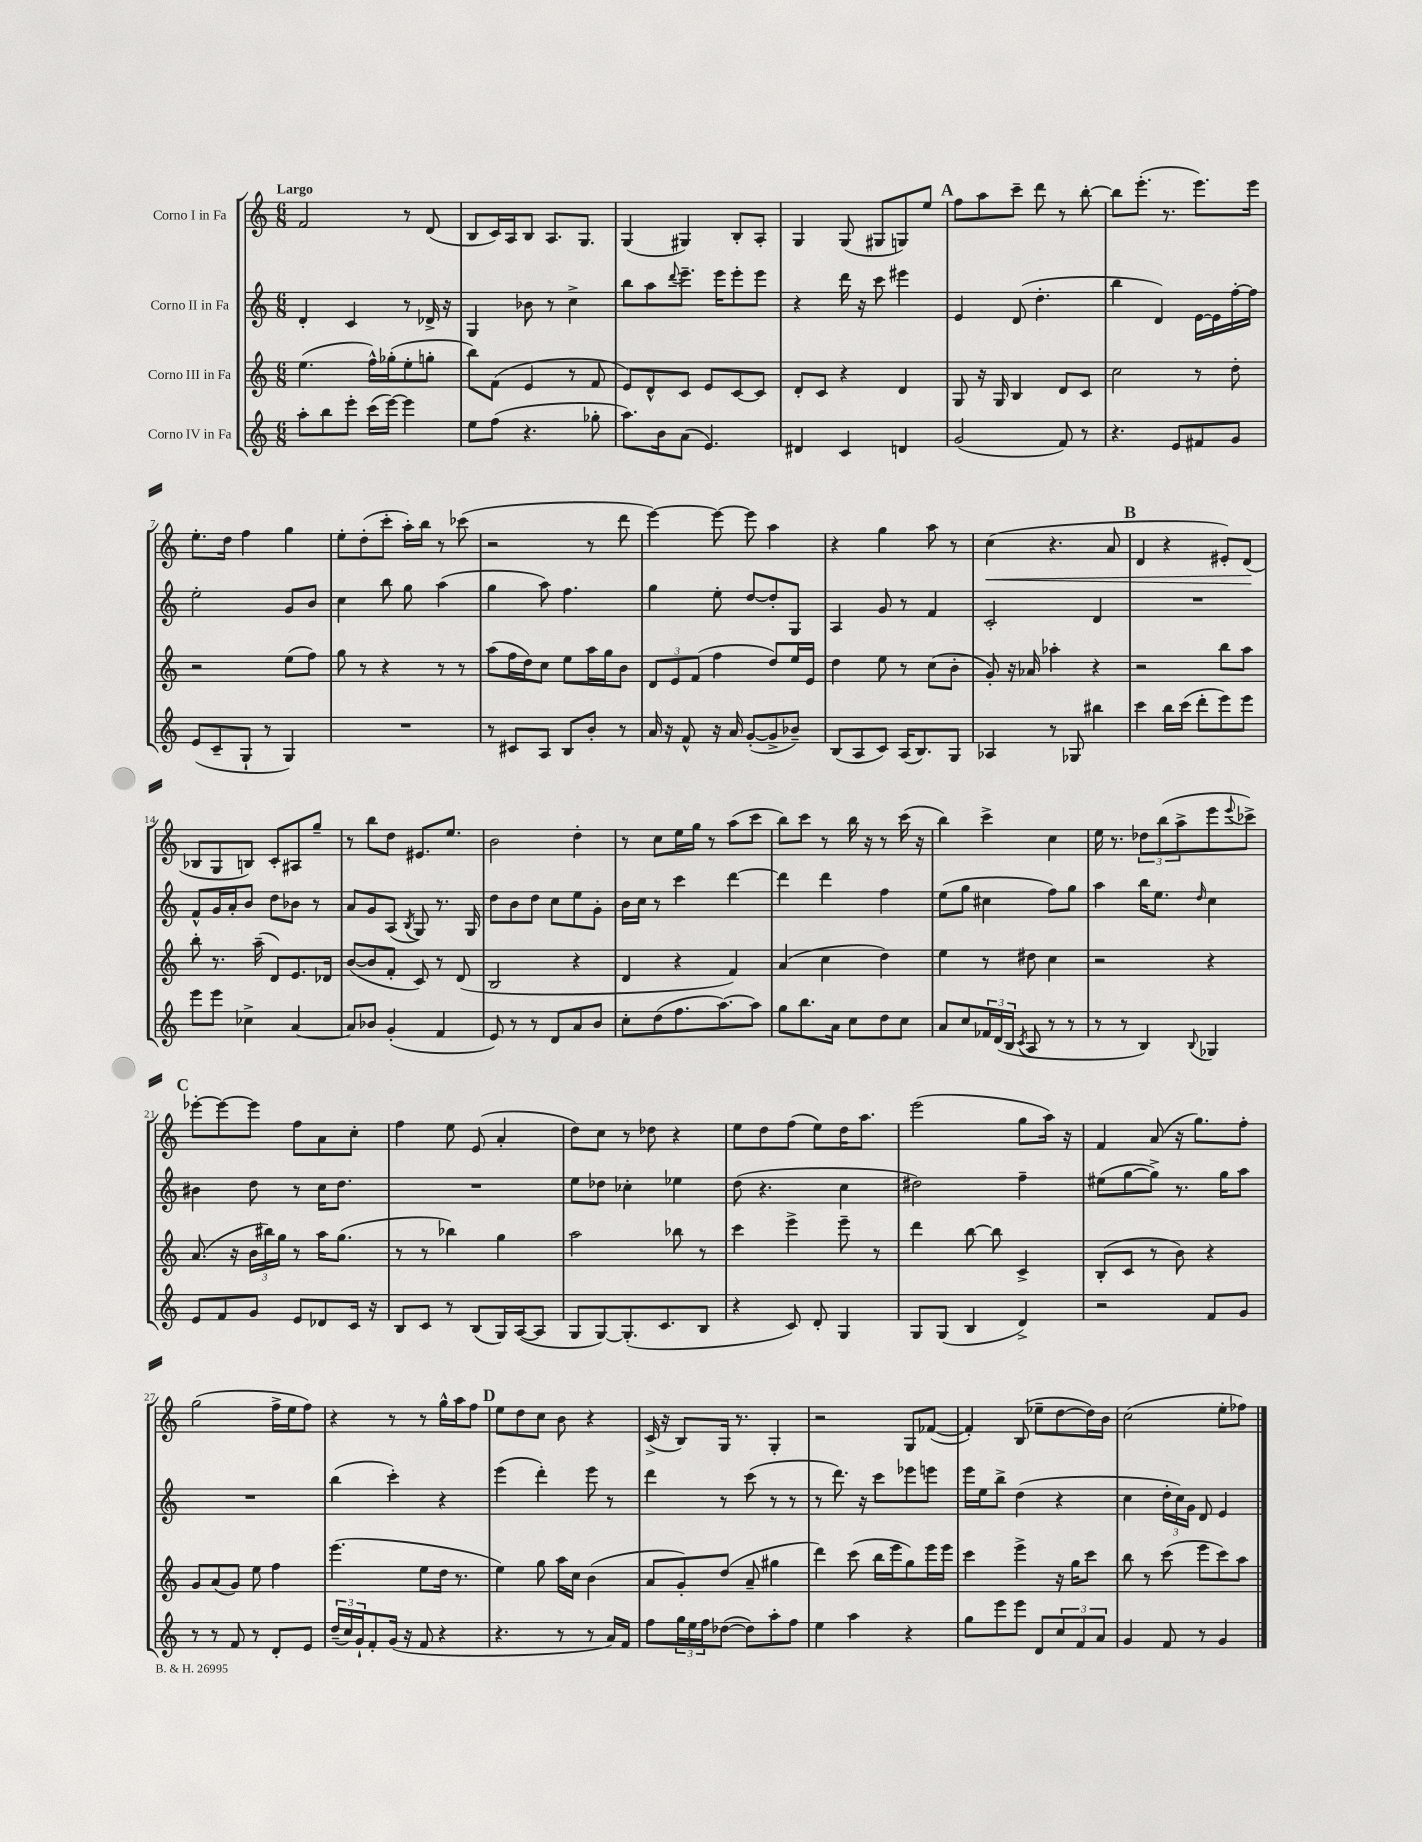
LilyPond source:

<<
\new StaffGroup <<
\new Staff = "s0" \with { instrumentName = "Corno I in Fa" } {
    \clef treble \key c \major \numericTimeSignature \time 6/8 \tempo "Largo"
    f'2 r8 d'8( |
    b8 c'16) a16 b8 a8. g8. |
    g4( gis4) b8-. a8-. |
    g4 g8( gis8 g8) e''8 |
    \mark \markup { \bold "A" } f''8 a''8 c'''8-- d'''8 r8 b''8~-. |
    b''8 e'''8.-.( r8. e'''8.) e'''16 |
    e''8.-. d''16 f''4 g''4 |
    e''8-. d''8-.( c'''8-. a''16-.) b''16 r8 ces'''8( |
    r2 r8 d'''8 |
    e'''4~) e'''8~ e'''8 a''4 |
    r4 g''4 a''8 r8 |
    c''4\<( r4. a'8 |
    \mark \markup { \bold "B" } d'4 r4 eis'8-.) d'8\!( |
    bes8 g8 b8) c'8-. ais8 g''8-- |
    r8 b''8 d''8 eis'8. e''8. |
    b'2 d''4-. |
    r8 c''8 e''16 g''16 r8 a''8( c'''8 |
    b''8) c'''8 r8 b''16 r16 r8 c'''16( r16 |
    b''4) c'''4-> c''4 |
    e''16 r8. \tuplet 3/2 { des''8 b''8( a''8-> } e'''8 \appoggiatura { e'''8 } ces'''8->) |
    \mark \markup { \bold "C" } ees'''8~-. ees'''8~ ees'''8 f''8 a'8 c''8-. |
    f''4 e''8 e'8( a'4-. |
    d''8) c''8 r8 des''8 r4 |
    e''8 d''8 f''8( e''8) d''16 a''8. |
    e'''2( g''8 a''16) r16 |
    f'4 a'8( r16 g''8.) f''8-. |
    g''2( f''16-> e''16 f''8) |
    r4 r8 r8 g''16-^ a''16 f''8 |
    \mark \markup { \bold "D" } e''8 d''8 c''8 b'8 r4 |
    c'16->( r16 b8) g16 r8. g4-. |
    r2 g8 fes'8~( |
    fes'4-.) b8( ees''8-- d''8~ d''16) b'16 |
    c''2( e''8-. fes''8) \bar "|." |
}
\new Staff = "s1" \with { instrumentName = "Corno II in Fa" } {
    \clef treble \key c \major \numericTimeSignature \time 6/8
    d'4-. c'4 r8 des'16-> r16 |
    g4 bes'8 r8 c''4-> |
    b''8 a''8 \appoggiatura { d'''8 } e'''8.-- e'''16 e'''8-. e'''8 |
    r4 d'''16 r16 c'''8 eis'''4 |
    \mark \markup { \bold "A" } e'4 d'8( d''4.-. |
    b''4 d'4) e'16~ e'16 f''16~-. f''16 |
    e''2-. g'8 b'8 |
    c''4 b''8 g''8 a''4( |
    g''4 a''8) f''4. |
    g''4 e''8-. d''8~ d''8-. g8 |
    a4 g'8 r8 f'4 |
    c'2-. d'4 |
    \mark \markup { \bold "B" } R2. |
    f'8-^ g'16 a'16-. b'8 d''8 bes'8 r8 |
    a'8 g'8 a8( \acciaccatura { b8 } g8) r8. g16 |
    d''8 b'8 d''8 c''8 e''8 g'8-. |
    b'16 c''16 r8 c'''4 d'''4~ |
    d'''4 d'''4 f''4 |
    e''8( g''8 cis''4 f''8) g''8 |
    a''4 b''16 e''8. \grace { d''16 } c''4 |
    \mark \markup { \bold "C" } bis'4 d''8 r8 c''16 d''8. |
    R2. |
    e''8 des''8 ces''4-. ees''4 |
    d''8( r4. c''4 |
    dis''2) f''4-- |
    eis''8( g''8~ g''8->) r8. g''16 a''8 |
    R2. |
    b''4( c'''4-.) r4 |
    \mark \markup { \bold "D" } e'''4( d'''4-.) e'''8 r8 |
    d'''4 r8 c'''8( r8 r8 |
    r8 d'''8.) r16 c'''8 ees'''8 e'''8 |
    e'''16 e''16 b''8-> d''4( r4 |
    c''4 \tuplet 3/2 { d''16-. c''16) g'16 } d'8 e'4 \bar "|." |
}
\new Staff = "s2" \with { instrumentName = "Corno III in Fa" } {
    \clef treble \key c \major \numericTimeSignature \time 6/8
    e''4.( f''16-^) ges''16-.( e''8-. g''8-. |
    b''8) f'8( e'4 r8 f'8 |
    e'8) d'8-^ c'8 e'8 c'8~ c'8 |
    d'8-. c'8 r4 d'4 |
    \mark \markup { \bold "A" } g8 r16 g16 b4 d'8 c'8 |
    c''2 r8 d''8-. |
    r2 e''8( f''8) |
    g''8 r8 r4 r8 r8 |
    a''8( f''16 d''16) c''8 e''8 a''16 g''16 b'8 |
    \tuplet 3/2 { d'8 e'8 f'8( } f''4 d''8) e''16 e'16 |
    d''4 e''8 r8 c''8( b'8-. |
    g'8-.) r16 aes'16 aes''4-. r4 |
    \mark \markup { \bold "B" } r2 b''8 a''8 |
    b''8-. r8. a''16--( d'8) e'8. des'16 |
    b'8~( b'8 f'8-. c'8) r8 d'8( |
    b2 r4 |
    d'4 r4 f'4) |
    a'4( c''4 d''4) |
    e''4 r8 dis''8 c''4 |
    r2 r4 |
    \mark \markup { \bold "C" } a'8.( r16 \tuplet 3/2 { b'16 bis''16) g''16 } r8 a''16 g''8.( |
    r8 r8 bes''4) g''4 |
    a''2 bes''8 r8 |
    c'''4 e'''4-> e'''8-- r8 |
    d'''4 b''8~ b''8 c'4-> |
    b8-.( c'8 r8 b'8) r4 |
    g'8 a'8( g'8) e''8 f''4 |
    e'''4.( e''8 d''16 r8. |
    \mark \markup { \bold "D" } e''4) g''8 a''16 c''16 b'4( |
    a'8 g'8-.) d''8( a'8-- gis''4 |
    d'''4) c'''8( b''16 e'''16 g''8) e'''16 e'''16 |
    c'''4 e'''4-> r16 g''16 c'''8 |
    b''8 r8 c'''8( e'''8 c'''8) a''8 \bar "|." |
}
\new Staff = "s3" \with { instrumentName = "Corno IV in Fa" } {
    \clef treble \key c \major \numericTimeSignature \time 6/8
    a''8-. b''8 e'''8-. c'''16( e'''16~) e'''4 |
    e''8 f''8( r4. ges''8-. |
    a''8.) b'16 a'8( e'4.) |
    dis'4 c'4 d'4 |
    \mark \markup { \bold "A" } g'2( f'8) r8 |
    r4. e'8 fis'8 g'8 |
    e'8( c'8-- g8-! r8 g4) |
    R2. |
    r8 cis'8 a8 b8 b'8-. r8 |
    a'16 r16 f'8-^ r16 a'16 g'8~-.( g'8-> bes'8--) |
    b8( a8 c'8) a16( b8.) g8 |
    aes4 r8 ges8 bis''4 |
    \mark \markup { \bold "B" } c'''4 b''16 c'''16( d'''8-. e'''8) e'''8 |
    e'''8 e'''8 ces''4-> a'4~ |
    a'8 bes'8 g'4-.( f'4 |
    e'8) r8 r8 d'8 a'8 b'8 |
    c''8-. d''8( f''8. a''8.~) a''8 |
    g''8 b''8. a'16 c''8 d''8 c''8 |
    a'8 c''8 \tuplet 3/2 { fes'16 d'16( b16 } \acciaccatura { c'8 } a8 r8 r8 |
    r8 r8 b4) \appoggiatura { b8 } ges4 |
    \mark \markup { \bold "C" } e'8 f'8 g'8 e'8 des'8 c'16 r16 |
    b8 c'8 r8 b8( g16) a16~( a8 |
    g8 g8~) g8.-.( c'8. b8 |
    r4 c'8) d'8-. g4 |
    g8 g8( b4 d'4->) |
    r2 f'8 g'8 |
    r8 r8 f'8 r8 d'8-. e'8 |
    \tuplet 3/2 { d''16--( c''16) g'16-! } f'8-. g'16( r16 f'8 r4 |
    \mark \markup { \bold "D" } r4. r8 r8 a'16) f'16 |
    f''8 \tuplet 3/2 { g''16 e''16 f''16 } des''8~( des''8) a''8-. f''8 |
    e''4 a''4 r4 |
    g''8 e'''8 e'''8 d'8 \tuplet 3/2 { c''8 f'8 a'8 } |
    g'4 f'8 r8 g'4 \bar "|." |
}
>>
>>
